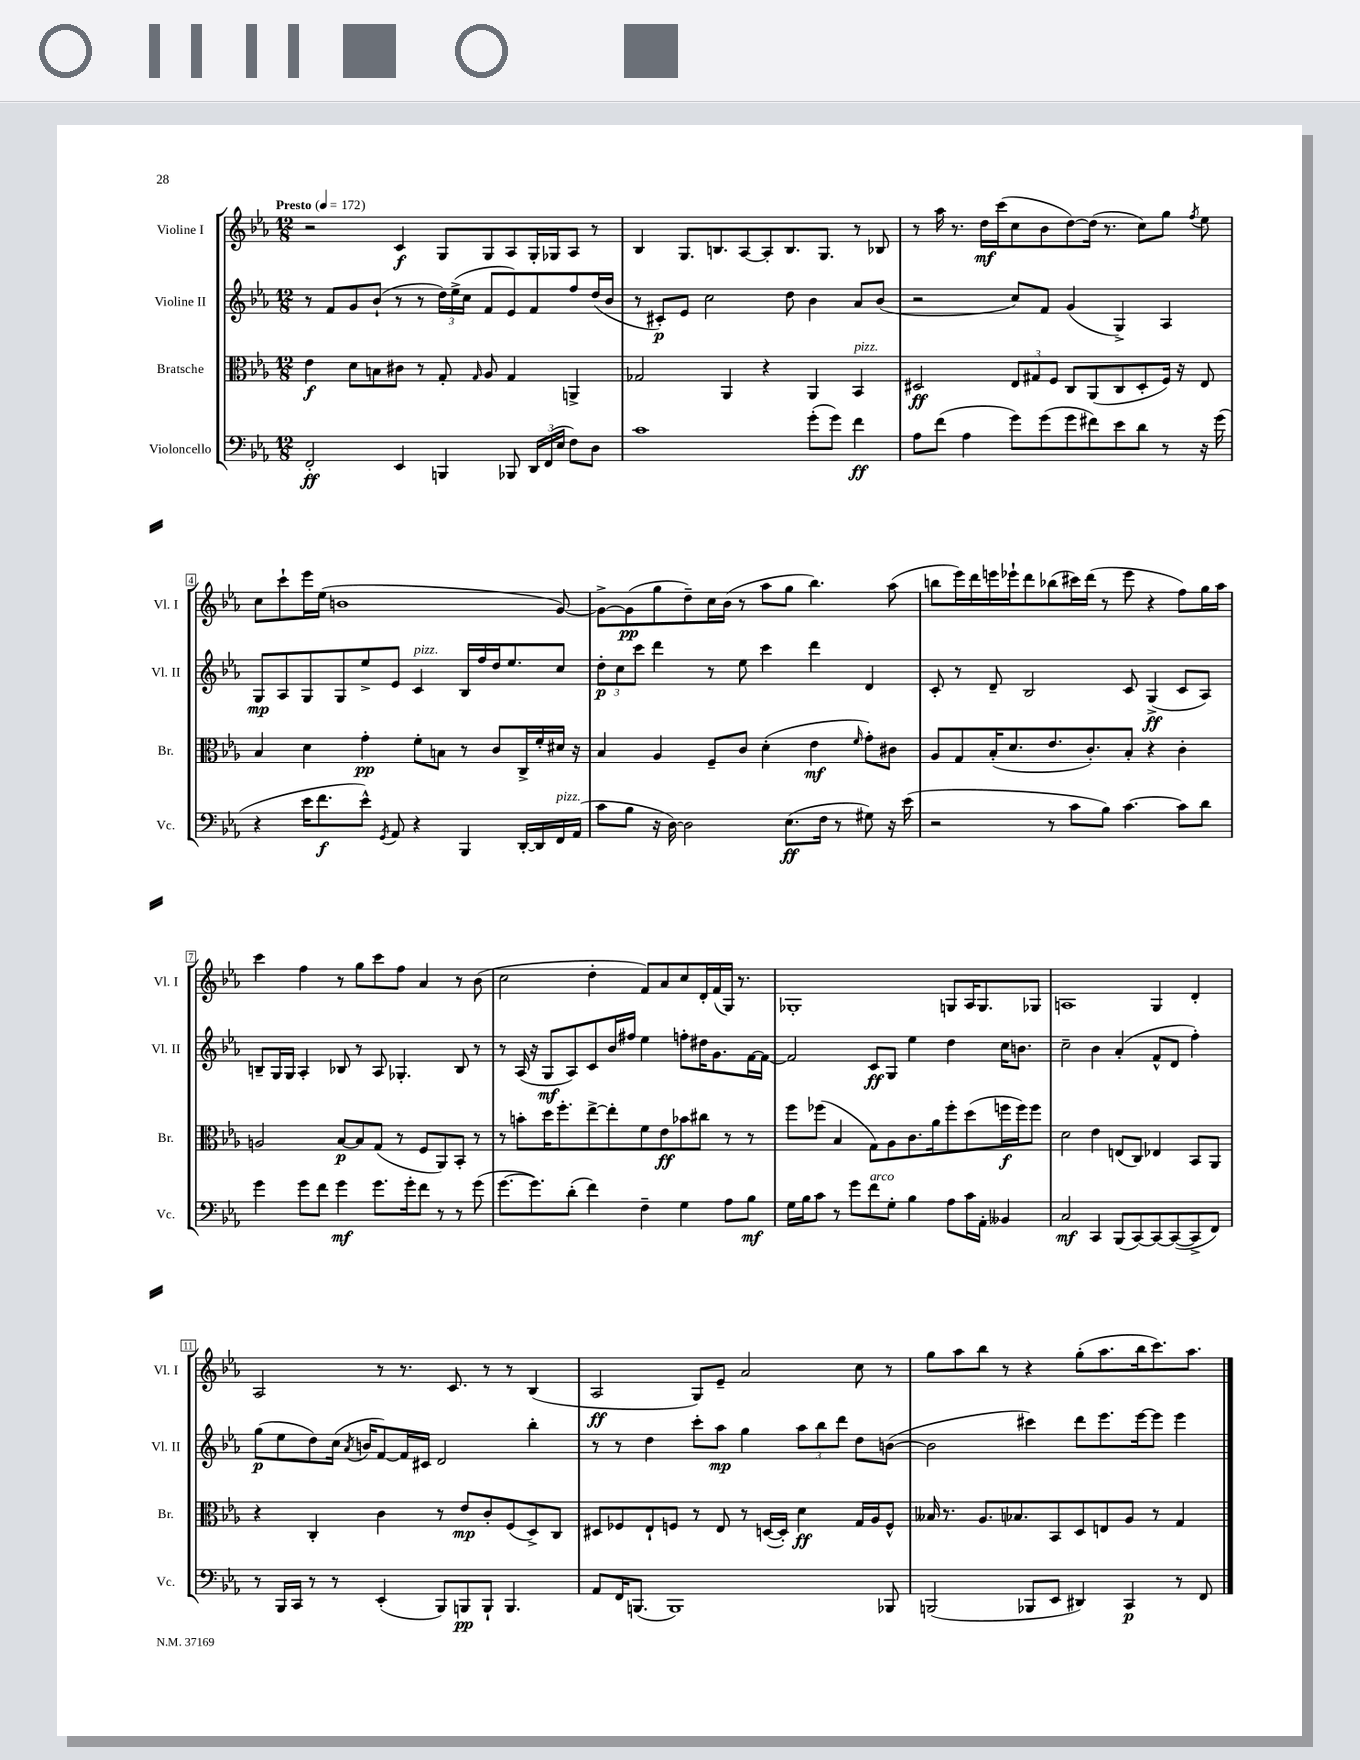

**kern	**kern	**kern	**kern
*staff4	*staff3	*staff2	*staff1
*clefF4	*clefC3	*clefG2	*clefG2
*k[b-e-a-]	*k[b-e-a-]	*k[b-e-a-]	*k[b-e-a-]
*M12/8	*M12/8	*M12/8	*M12/8
*MM172	*MM172	*MM172	*MM172
2FF'/	4e-\	8r	2r
.	.	8f/L	.
.	8d\L	8g/	.
.	8B\	(8b-`/J	.
4EE-/	8c#\J	8r	4c/
.	8r	8r	.
4BBB/	8G'/	24dd\LL)	8G/L
.	.	(24ee-^\	.
.	.	24cc\JJ	.
.	16qqG/	.	.
.	8A-/	8f/L	8G/
8BBB-/	4G/	8e-/)	8A-/
24DD/LL	.	8f/	16G'/L
(24FF/	.	.	.
.	.	.	16G-/J
24E-/JJ	.	.	.
8F\L)	4AA^/	8ff/	8A-/J
8D\J	.	(16dd/L	8r
.	.	16b-/JJ	.
=	=	=	=
1c	2G-/	8r	4B-/
.	.	8c#'/L)	.
.	.	8e-/J	8.G/L
.	.	2cc\	.
.	.	.	8.B/
.	4AA-/	.	.
.	.	.	[8A-/
.	4r	.	8A-'/]
.	.	8dd\	8.B/
(8g'\L	4AA-/	4b-\	.
.	.	.	8.G/J
8g\J)	.	.	.
4f\	4BB-/	8a-/L	8r
.	.	(8b-/J	8B-/
=	=	=	=
8A-\L	2D#/	2r	8r
(8f\J	.	.	16aa-\
.	.	.	8.r
4A-\	.	.	.
.	.	.	16dd\LL
.	.	.	(16ccc\J
8g\L)	12E-/L	8cc/L)	8cc\
.	12G#/	.	.
(8g\	.	8f/J	8b-\
.	12F/J	.	.
8g\	8C/L	(4g/	[8dd\)
8f#\)	(8AA-/	.	(16dd\]Jk
.	.	.	8.r
8e-\	8C/	4G^/)	.
8d\J	8D#'/	.	8cc\L)
8r	16F/Jk)	4A-/	8gg\J
.	16r	.	.
.	.	.	8qff/
16r	8E-/	.	8ee-\
(16g\	.	.	.
=	=	=	=
4r	4B-/	8G/L	8cc\L
.	.	8A-/	8ccc`\
16e-\LK	4d\	8G/	16eee-\L
8.f\	.	.	(16ee-\JJ
.	.	8G/	1b
8e-^^\J)	4g'\	8ee-^/	.
8qGG/	.	.	.
8AA-/	.	8e-/J	.
4r	8f'\L	4c/	.
.	8B\J	.	.
4BBB-/	8r	16B-/LL	.
.	.	16ff/	.
.	8c/L	16dd/J	.
.	.	8.ee-/	.
[16DD'/LL	16C^/L	.	.
16DD/]	16f'/	.	.
16FF/	16d#/JJ	8cc/J	[8g/)
(16AA-/JJ	16r	.	.
=	=	=	=
8c\L	4B-/	12dd'\L	8g^\_L
.	.	12cc\	.
8B-\J	.	.	(8g\]
.	.	12ccc\J	.
16r	4A-/	4ddd\	8gg\
[16D\)	.	.	.
2D\]	.	.	8dd~\)
.	8F~/L	8r	16cc\L
.	.	.	(16b-\JJ
.	8c/J	8ee-\	8r
.	(4d'\	4ccc\	8aa-\L
(8.E-\L	.	.	8gg\J
.	4e-\	4ddd\	4.bb-\)
16F\Jk	.	.	.
8r	.	.	.
.	16qqf/	.	.
8G#\)	8g'\L)	4d/	.
16r	8c#\J	.	(8aa-\
(16e-\	.	.	.
=	=	=	=
2r	8A-/L	8c'/	8bb\L
.	8G/	8r	16eee-\L)
.	.	.	16ddd\
.	(16B-'/K	8d~/	16eee\
.	8.d/	.	16eee-`\J
.	.	2B-/	8ddd\
8r	8.e-/	.	(8bb-\
8c\L	.	.	16ccc#\L)
.	8.c'/)	.	(16ddd\JJ
8B-\J)	.	.	8r
[4.c\	8B-'/J	8c/	8eee-\
.	4r	(4G^/	4r
8c\]L	4c'\	8c/L	8ff\L)
8d\J	.	8A-/J)	16gg\L
.	.	.	16aa-\JJ
=	=	=	=
4g\	2A/	8B~/L	4ccc\
.	.	16G/L	.
.	.	16G/JJ	.
8g\L	.	4A-'/	4ff\
8f\J	.	.	.
4g\	[8B-/L	8B-/	8r
.	8B-/]	8r	8gg\L
8.g\L	(8G/J	8A-/	8ccc\
.	8r	4.G-'/	8ff\J
16g'\k	.	.	.
8f\J	8F/L	.	4a-/
8r	8AA-/)	.	.
8r	8BB-'/J	8B-/	8r
(8g\	8r	8r	(8b-\
=	=	=	=
[8.g\L	8r	8r	2cc\
.	8b'\L	(16A-/	.
8.g\])	.	16r	.
.	16dd\K	8G/L	.
.	8.ff'\	.	.
(8d'\J	.	8A-/)	.
4f\)	[8ee-^\	8c/	4dd'\
.	8ee-'\]	16b-/L	.
.	.	16ff#/JJ	.
4F~\	8f\	4ee-\	8f/L)
.	8e-\	.	8a-/
4G\	8b-\	8ff'\L	8cc/
.	8cc#\J	16dd#\K	16d'/L
.	.	8.g\	(16f/
8A-\L	8r	.	16G/JJ)
.	.	.	8.r
8B-\J	8r	[16f\L	.
.	.	16f\_JJ	.
=	=	=	=
16G\LL	8ff\L	2f/]	1G-'
16B-\J	.	.	.
8c\J	(8ff-\J	.	.
8r	4B-/	.	.
8g\L	.	.	.
8f\	8G\L)	8c/L	.
8G'\J	8A-\	8G/J	.
4B-\	8.c\	4ee-\	.
.	16a-\k	.	.
8A-\L	8ff-'\	4dd\	8G/L
16c\L	(8dd\	.	16A-/K
16AA-'\JJ	.	.	8.G/
4BB--/	16ff\L	16cc\LK	.
.	16ff\J)	8.b\J	.
.	8ff\J	.	8G-/J
=	=	=	=
2C/	2d\	2cc~\	1A
4CC/	4e-\	4b-\	.
(8BBB-/L	(8E/L	(4a-'/	.
[8CC/)	8C/J)	.	.
8CC/_	4E-/	8f^^/L	4G/
(8CC/_	.	8d/J	.
8CC^/]	8BB-/L	4ff'\)	4d'/
8FF/J)	8AA-/J	.	.
=	=	=	=
8r	4r	(8gg\L	2A-/
16BBB-/LL	.	8ee-\	.
16CC/JJ	.	.	.
8r	4C'/	8dd\)	.
8r	.	(16cc\Jk	.
.	.	8qa-/	.
.	.	16b/LK	.
(4EE-'/	4c\	[8f/)	8r
.	.	16f/]L	8.r
.	.	16c#/JJ	.
8BBB-/L)	8r	2d/	.
.	.	.	8.c/
8BBB/	8e-/L	.	.
8BBB`/J	8c'/	.	8r
4.BBB/	(8F/	.	8r
.	8D^/)	4bb-'\	(4B-/
.	8C/J	.	.
=	=	=	=
8AA-/L	8D#/L	8r	2A-/
16FF/K	8F-/	8r	.
(8.BBB/J	.	.	.
.	8E-`/	4dd\	.
1BBB)	8F/J	.	.
.	8r	8ccc'\L	8G/L)
.	8E-/	8aa-\J	8e-~/J
.	8r	4gg\	2a-/
.	([16D/LL	.	.
.	16D'/]JJ)	.	.
.	4d\	12aa-\L	.
.	.	12bb-\	.
.	.	12ddd\J	.
.	16G/LL	8dd\L	8cc\
.	16A-/J	.	.
8BBB-/	8F^^/J	([8b\J	8r
=	=	=	=
(2BBB/	16B--/	2b\]	8gg\L
.	8.r	.	.
.	.	.	8aa-\
.	8.A-/L	.	8bb-\J
.	.	.	8r
.	8.B-/	.	.
8BBB-/L	.	4ccc#\)	4r
8EE-/J	8BB-/	.	.
4DD#/)	8D/	8ddd\L	(8gg'\L
.	8E/	8.eee-\	8.aa-\
4CC/	8A-/J	.	.
.	.	[16eee-\k	16bb-\k
.	8r	8eee-\]J	8.ccc\)
8r	4G/	4eee-\	.
.	.	.	8.aa-\J
8FF/	.	.	.
==	==	==	==
*-	*-	*-	*-
